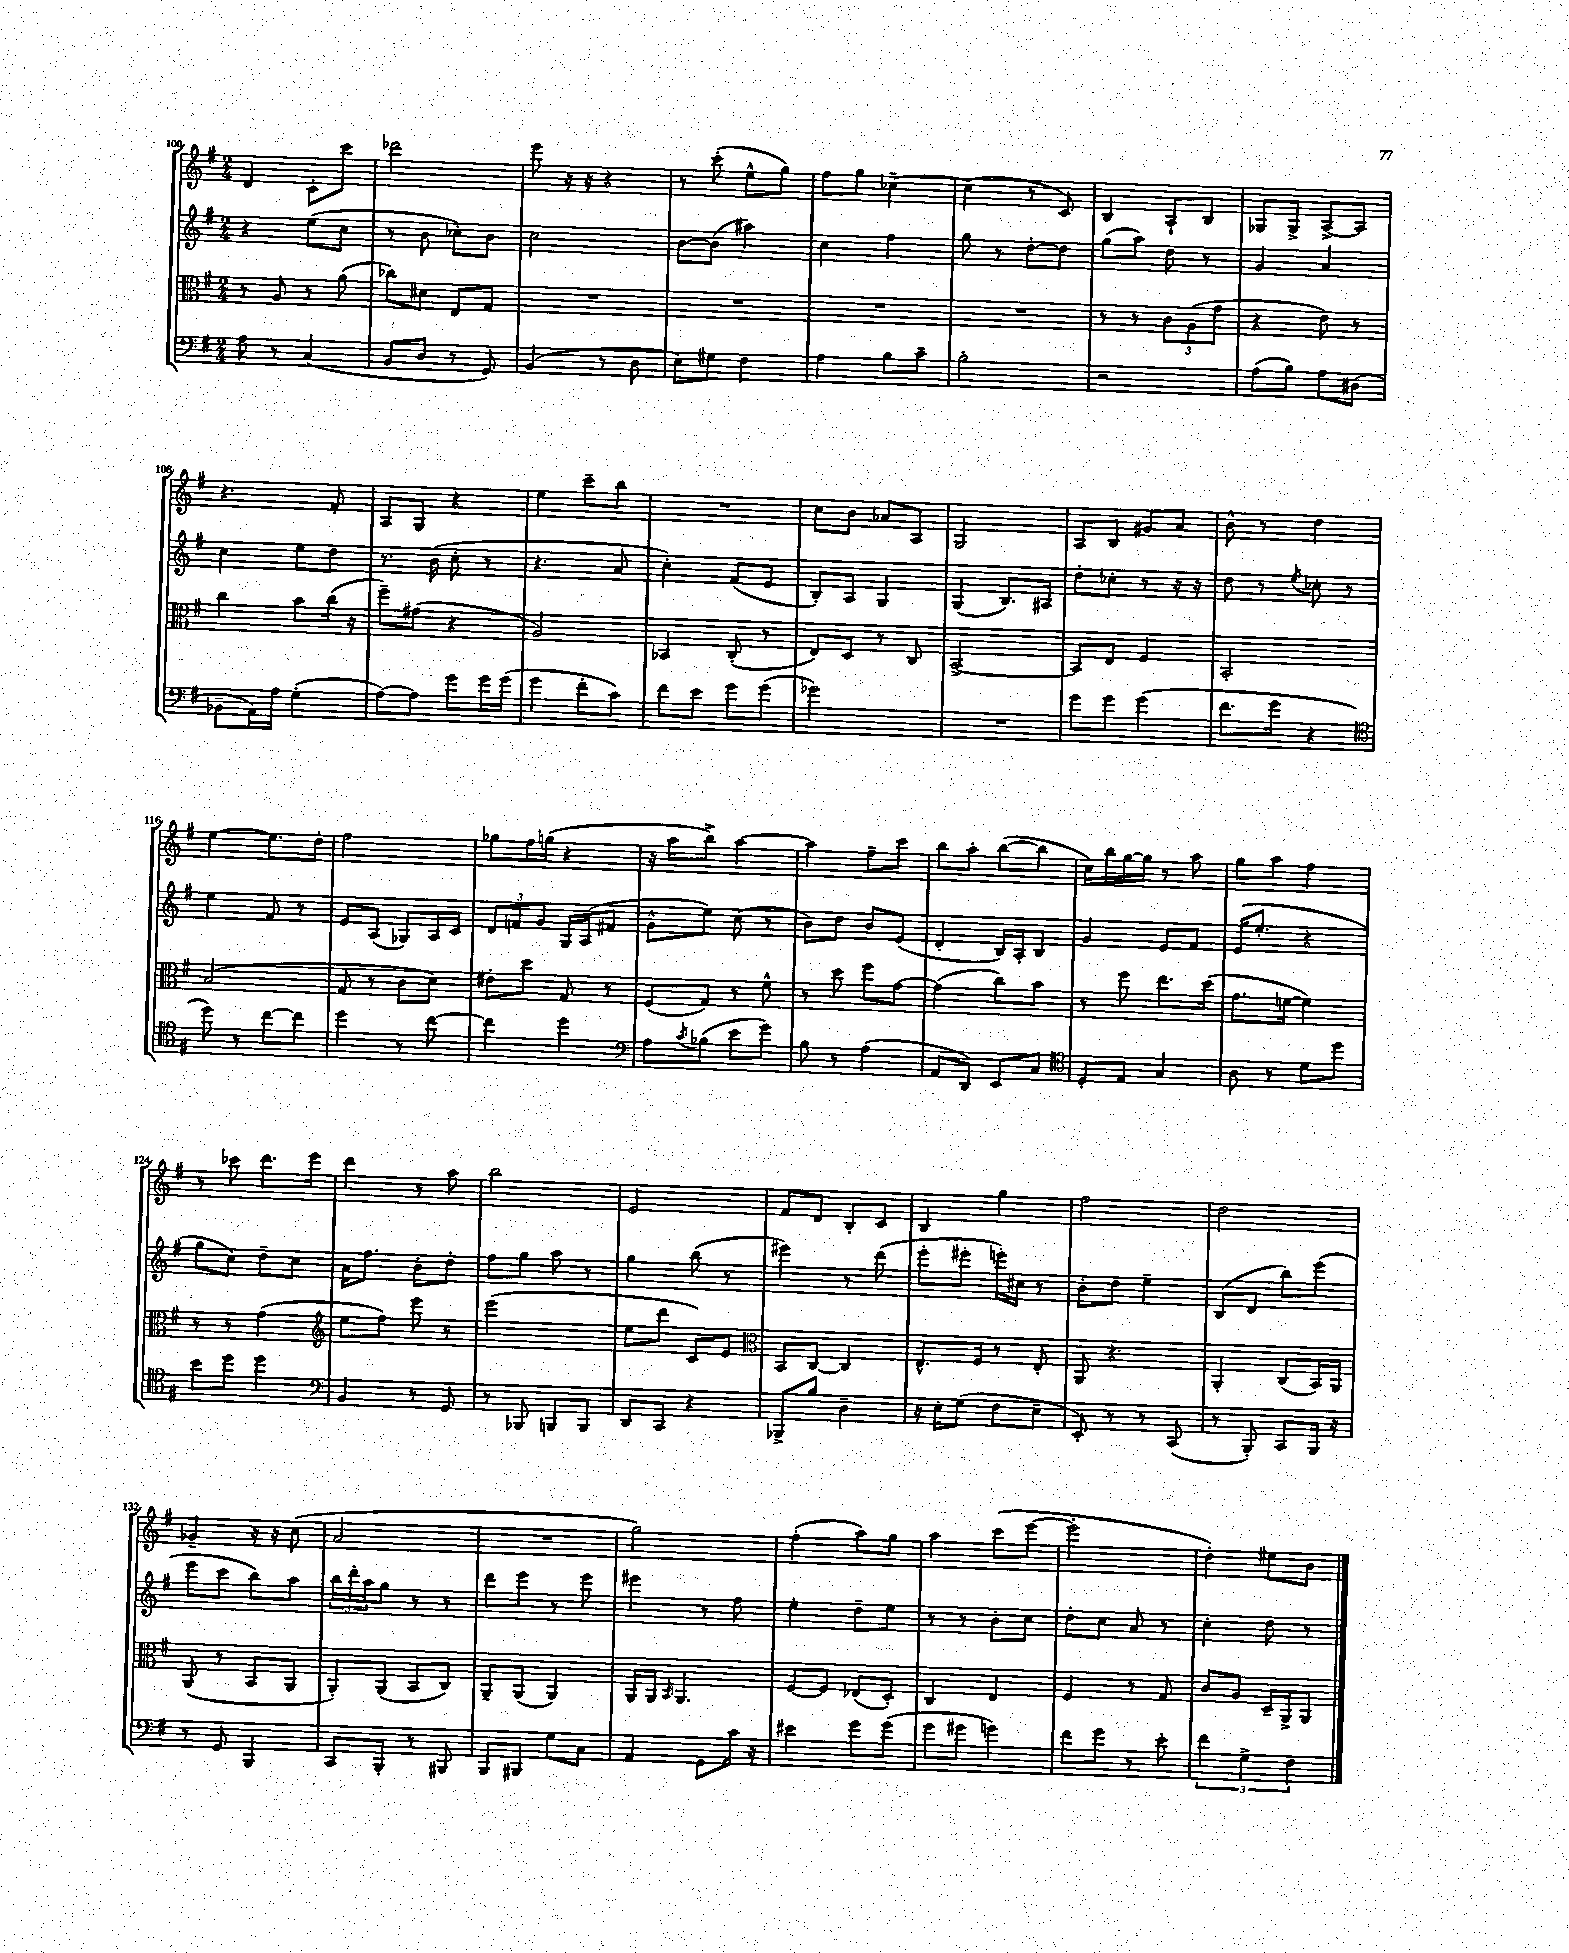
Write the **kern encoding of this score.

**kern	**kern	**kern	**kern
*part4	*part3	*part2	*part1
*staff4	*staff3	*staff2	*staff1
*clefF4	*clefC3	*clefG2	*clefG2
*k[f#]	*k[f#]	*k[f#]	*k[f#]
*M2/4	*M2/4	*M2/4	*M2/4
=100	=100	=100	=100
8A\	8r	4r	4d/
8r	8A/	.	.
(4C/	8r	(8ee\L	8c'\L
.	(8a\	8cc\J	8ccc\J
=101	=101	=101	=101
8BB/L	8cc-X\L)	8r	2ddd-X\
8D/J	8d#X\J	8b\	.
8r	8E/L	8cc-X'\L)	.
8GG/)	8G/J	8b\J	.
=102	=102	=102	=102
(4BB/	2r	2cc\	8eee\
.	.	.	16r
.	.	.	16r
8r	.	.	4r
8D\	.	.	.
=103	=103	=103	=103
8E\L)	2r	[8b\L	8r
8G#X\J	.	(8b\J]	(8ccc'\
4F#\	.	4aa#X\)	8ee^^\L
.	.	.	8gg\J)
=104	=104	=104	=104
4A\	2r	4cc\	8ff#\L
.	.	.	8gg\J
8B\L	.	4ff#\	[4cc-X~\
8c~\J	.	.	.
=105	=105	=105	=105
2B'\	2r	8gg\	(4cc-\]
.	.	8r	.
.	.	[8dd'\L	8r
.	.	8dd\J]	8c/)
=106	=106	=106	=106
2r	8r	(8gg\L	4B/
.	8r	8aa\J)	.
.	12c\L	8dd\	8A`/L
.	(12A\	.	.
.	.	8r	8B/J
.	12g\J	.	.
=107	=107	=107	=107
(8A\L	4r	4g/	8G-X/L
8B\J)	.	.	8G-^/J
8A\L	8e\)	4a/	[8A^/L
(8D#X\J	8r	.	8A/J]
!!LO:LB:g=z
=108	=108	=108	=108
8BB-X~\L	4cc\	4cc\	4.r
16AA\L)	.	.	.
16A\JJ	.	.	.
(4G'\	8b\L	8ee\L	.
.	(16cc\Jk	8dd\J	8f#'/
.	16r	.	.
=109	=109	=109	=109
[8A\L)	8ff#~\L)	8.r	8A/L
8A\J]	(8g#X\J	.	8G/J
.	.	(16b\	.
8g\L	4r	8cc'\	4r
16g\L	.	8r	.
(16g\JJ	.	.	.
=110	=110	=110	=110
4g\	2A/)	4.r	4ee\
8f#'\L	.	.	8ccc~\L
8c\J)	.	8a/	8bb\J
=111	=111	=111	=111
8f#\L	4BB-X/	4cc'\)	2r
8e\J	.	.	.
8g\L	(8C'/	(8f#/L	.
(8g\J	8r	8e/J	.
=112	=112	=112	=112
2g-X\)	8E/L)	8B'/L)	8cc\L
.	8D/J	8A/J	8b\J
.	8r	4G/	8a-X/L
.	8C/	.	8A/J
=113	=113	=113	=113
2r	[2BB^/	(4G/	2G/
.	.	8.B/L)	.
.	.	16A#X/Jk	.
=114	=114	=114	=114
8g\L	8BB/L]	8dd'\L	8A/L
8g\J	8E/J	8cc-X'\J	8B/J
(4g\	4F#/	8r	8g#X/L
.	.	16r	8a/J
.	.	16r	.
=115	=115	=115	=115
8.f#\L	2BB'/	8dd\	8b^^\
.	.	8r	8r
16g\Jk	.	.	.
.	.	8qee/	.
4r	.	8cc-X'\	4dd\
.	.	8r	.
!!LO:LB:g=z
=116	=116	=116	=116
*clefC4	*	*	*
8dd\)	(2B/	4ee\	[4ee\
8r	.	.	.
[8cc\L	.	8f#/	8.ee\L]
8cc\J]	.	8r	.
.	.	.	16dd'\Jk
=117	=117	=117	=117
4dd\	8G/	8e/L	2ff#\
.	8r	(8A/J	.
8r	8c\L	8G-X/L)	.
[8cc\	8d\J)	16A/L	.
.	.	16c/JJ	.
=118	=118	=118	=118
4cc\]	8e#X'\L	12d/L	8gg-X\L
.	.	12fn/	.
.	8dd\J	.	16ff#\L
.	.	12g/J	.
.	.	.	(16ggn\JJ
4dd\	8G/	16G/LL	4r
.	.	(16A/J	.
.	8r	8f#X/J	.
=119	=119	=119	=119
*clefF4	*	*	*
8A\L	(8F#/L	8g^^\L	16r
.	.	.	16aa\KL
8qc/	.	.	.
(8B-X\J	8G/J)	8ee\J)	8bb^\J)
8e\L	8r	(8cc\	[4aa\
8g\J)	8f#^^\	8r	.
=120	=120	=120	=120
8B\	8r	8b\L)	4aa\]
8r	8dd\	8dd\J	.
(4A\	8ff#\L	8b/L	8ff#~\L
.	[8g\J	(8e/J	8ccc\J
=121	=121	=121	=121
8AA/L	(4g\]	4d'/	8bb\L
8DD/J)	.	.	8aa'\J
8EE/L	8cc\L)	16B/LL)	([8bb\L
.	.	16A'/J	.
8C/J	8b\J	8B/J	8bb\J]
=122	=122	=122	=122
*clefC4	*	*	*
8D'/L	8r	4g/	16cc\LL)
.	.	.	16bb\
8E/J	8ff#\	.	[16gg\
.	.	.	16gg\JJ]
4G/	8.ee\L	8e/L	8r
.	.	8f#/J	8aa\
.	(16dd\Jk	.	.
=123	=123	=123	=123
8A\	8.g\L	(16e/KL	8gg\L
.	.	8.ee'/J	.
8r	.	.	8aa\J
.	[16fn\Jk	.	.
8d\L	4f\])	4r	4ff#\
8dd\J	.	.	.
!!LO:LB:g=z
=124	=124	=124	=124
8b\L	8r	8gg\L	8r
8dd\J	8r	8cc\J)	8ccc-X\
4dd\	(4g\	8dd~\L	8.ddd\L
.	.	8cc\J	.
.	.	.	16eee\Jk
=125	=125	=125	=125
*clefF4	*clefG2	*	*
4BB/	8ee\L	16a\KL	4ddd\
.	.	8.ff#\J	.
.	8ff#\J)	.	.
8r	8eee\	8b'\L	8r
8GG/	8r	8dd'\J	8aa\
=126	=126	=126	=126
8r	(2eee\	8ff#\L	2bb\
8BBB-X/	.	8gg\J	.
8BBBn/L	.	8aa\	.
8BBB/J	.	8r	.
=127	=127	=127	=127
8DD/L	8ee\L	4gg\	2e/
8CC/J	8ddd\J	.	.
4r	8c/L)	(8bb\	.
.	8e/J	8r	.
=128	=128	=128	=128
*	*clefC3	*	*
8BBB-X^/L	8BB/L	4eee#X\)	8f#/L
8B/J	[8C/J	.	8d/J
4D~\	4C/]	8r	8B'/L
.	.	(8ddd\	8c/J
=129	=129	=129	=129
16r	8.E^^/L	8eee'\L	4B/
16E'\KL	.	.	.
(8G\J	.	8eee#X'\J	.
.	16F#/Jk	.	.
8F#\L	8r	16eeen'\LL)	4gg\
.	.	16cc#X\JJ	.
8E~\J	8E'/	8r	.
=130	=130	=130	=130
8EE'/)	8AA/	8b'\L	2ff#\
8r	4.r	8dd\J	.
8r	.	4ee~\	.
(8CC/	.	.	.
=131	=131	=131	=131
8r	4AA'/	(8B/L	2dd\
8BBB'/)	.	8d/J	.
8CC/L	(8C/L	8bb\L)	.
16BBB/Jk	16BB/L)	(8eee\J	.
16r	16AA/JJ	.	.
!!LO:LB:g=z
=132	=132	=132	=132
8r	(8AA/	8eee\L	4g-X~/
8GG/	8r	8ccc\J	.
4BBB/	8BB/L	8bb\L)	16r
.	.	.	16r
.	8AA/J	8aa\J	(8cc\
=133	=133	=133	=133
8CC/L	8AA'/L)	24bb\LL	2a/
.	.	24ddd'\	.
.	.	24aa\J	.
8BBB'/J	(8AA/J	8gg\J	.
8r	8BB/L	8r	.
8BBB#X/	8C/J)	8r	.
=134	=134	=134	=134
8BBB/L	8AA~/L	8ddd\L	2r
8BBB#X/J	(8AA/J	8eee\J	.
8G\L	4AA/)	8r	.
8C\J	.	8eee\	.
=135	=135	=135	=135
4AA/	16AA/LL	4eee#X\	2gg\)
.	16AA/JJ	.	.
.	16qqBB/	.	.
.	4.AA/	.	.
8GG\L	.	8r	.
16c\Jk	.	8ff#\	.
16r	.	.	.
=136	=136	=136	=136
4e#X\	[8F#/L	4ee'\	(4ff#'\
.	8F#/J]	.	.
8g\L	(8E-X/L	8dd~\L	8aa\L)
(8g\J	8D'/J)	8ee\J	8gg\J
=137	=137	=137	=137
8g\L	4C/	8r	4aa\
8g#X\J	.	8r	.
4gn\)	4E/	8b'\L	(8ccc\L
.	.	8cc\J	[8eee\J
=138	=138	=138	=138
8f#\L	4F#/	8dd'\L	2eee'\]
8g\J	.	8cc\J	.
8r	8r	8a/	.
8e'\	8G/	8r	.
=139	=139	=139	=139
6f#\	8c/L	4cc'\	4dd'\)
.	8A/J	.	.
6G^\	.	.	.
.	16D~/LL	8dd\	8ee#X\L
.	16AA^/J	.	.
6F#\	.	.	.
.	8AA/J	8r	8b\J
==	==	==	==
*-	*-	*-	*-
